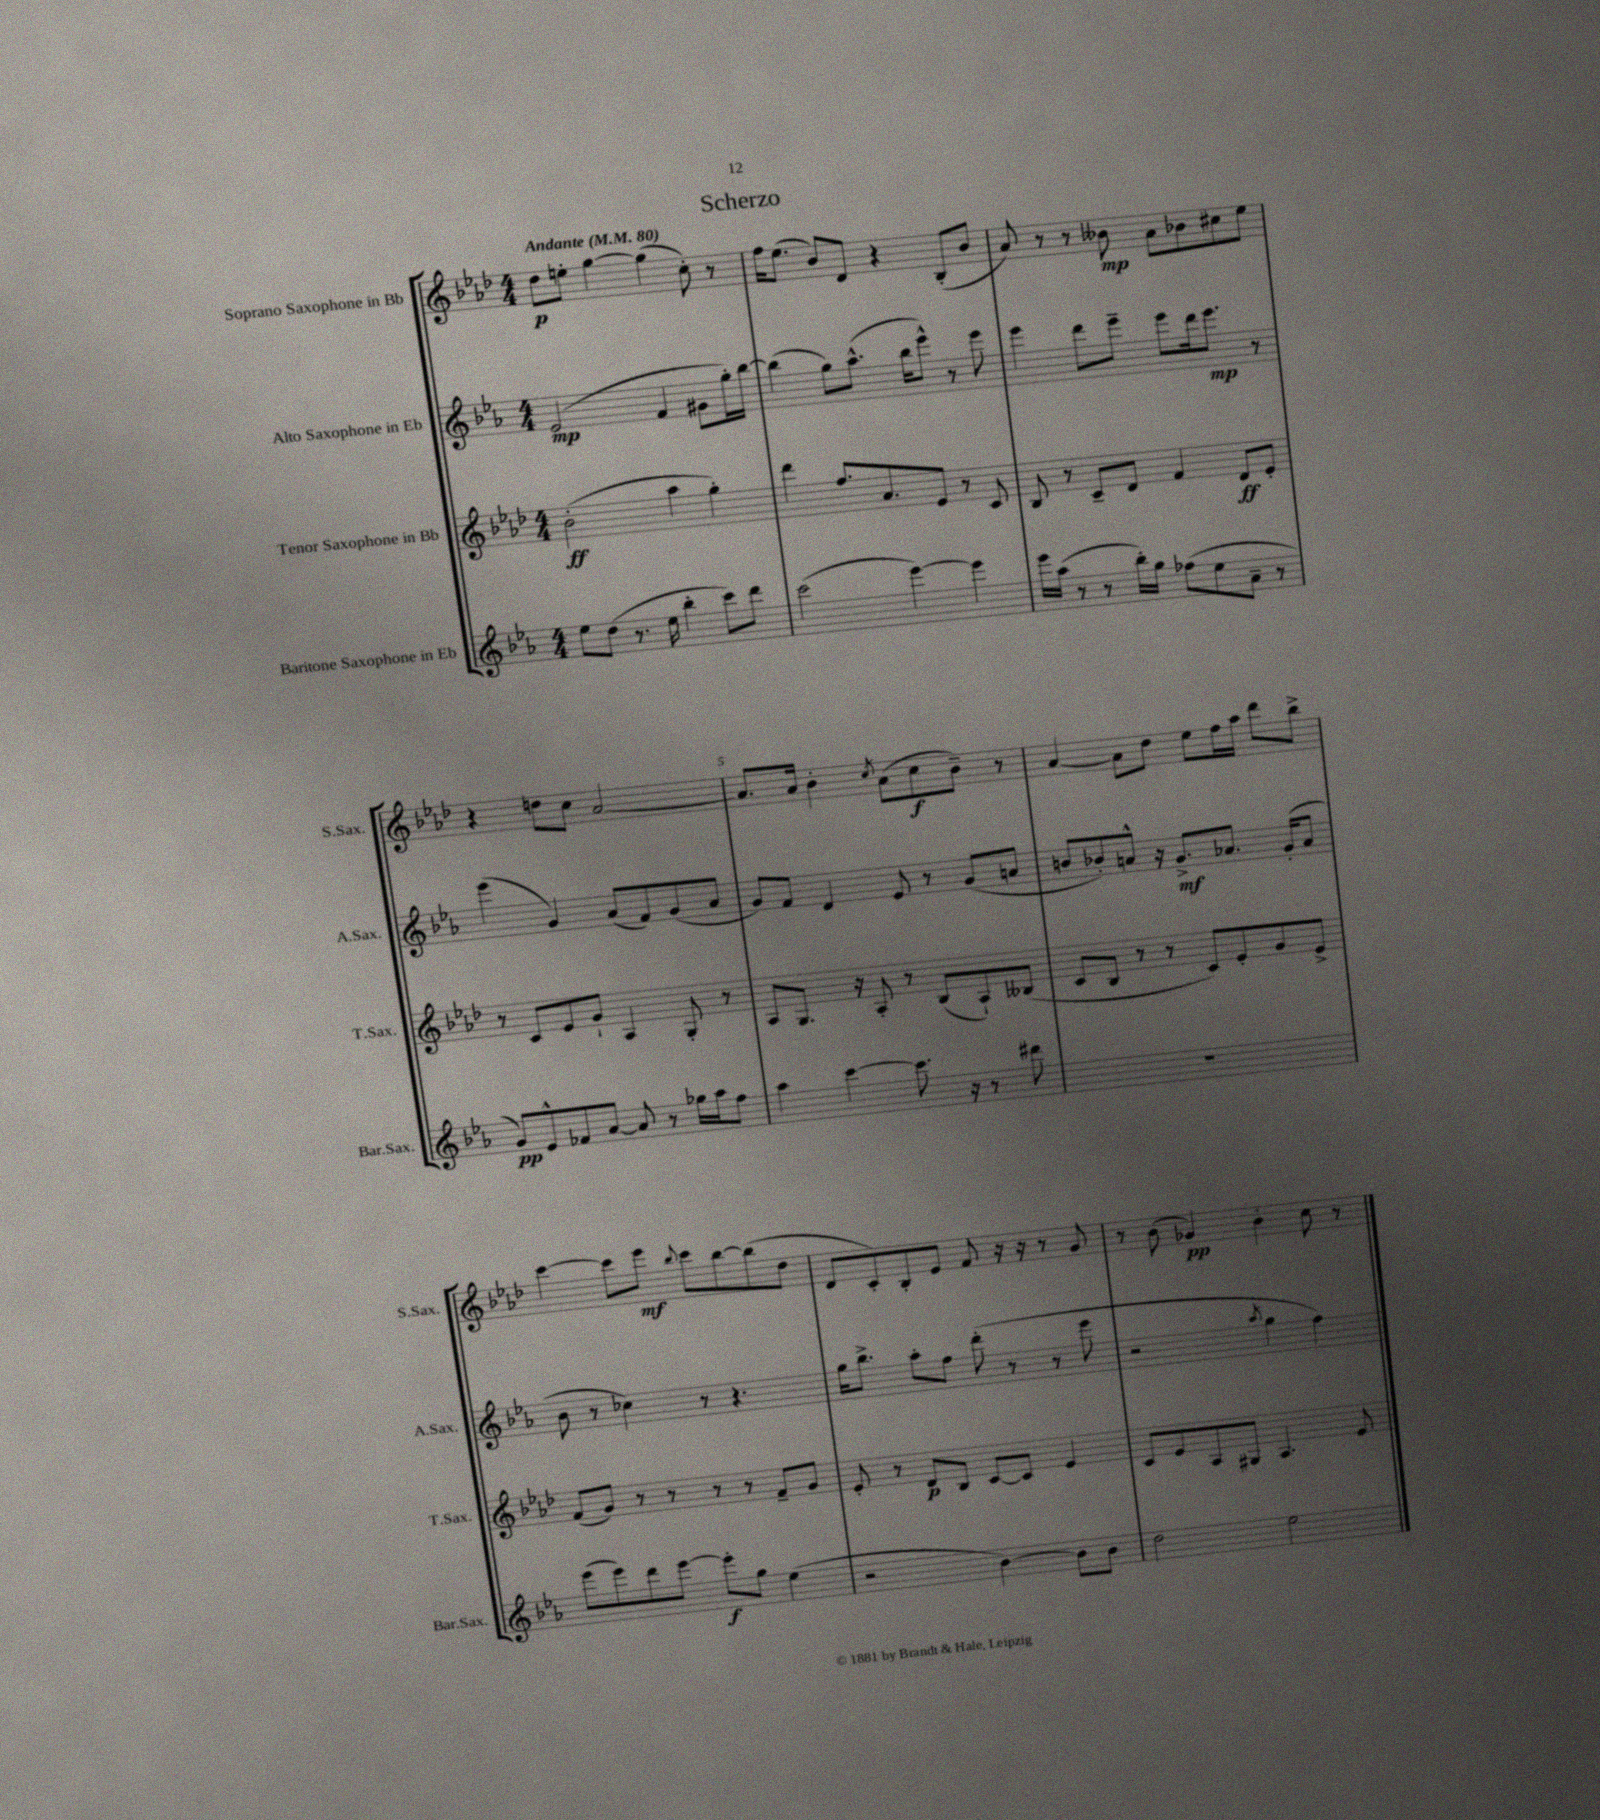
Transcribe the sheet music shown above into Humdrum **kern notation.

**kern	**kern	**kern	**kern
*staff4	*staff3	*staff2	*staff1
*clefG2	*clefG2	*clefG2	*clefG2
*k[b-e-a-]	*k[b-e-a-d-]	*k[b-e-a-]	*k[b-e-a-d-]
*M4/4	*M4/4	*M4/4	*M4/4
*MM80	*MM80	*MM80	*MM80
8ee-	(2b-'	(2e-	8dd-
(8dd	.	.	8ee'
8.r	.	.	[4gg
16ee-	.	.	.
4bb-'	4aa-	4f	(4gg]
8ccc)	4gg')	8g#	8cc')
8ddd	.	16gg')	8r
.	.	[16bb-	.
=	=	=	=
(2ccc	4ddd-	(4bb-]	16ff
.	.	.	(8.ee-
.	8.ff	8gg)	8b-)
.	.	(8.aa-^^	8d-
.	8.a-	.	.
[4eee-)	.	.	4r
.	.	16bb-	.
.	8e-	8eee-^^)	.
4eee-]	8r	8r	(8B-'
.	8c	8eee-	8b-
=	=	=	=
16eee-	8B-	4eee-	8a-)
(16aa-	.	.	.
8r	8r	.	8r
8r	8c~	8ddd	8r
16bb-')	8d-	8eee-~	8b--
16gg	.	.	.
(8ff-	4f	8eee-	8a-
8ee-	.	16ddd	8b-
.	.	8.eee-	.
8a-~	8d-	.	8cc#
8r	8e-'	8r	8ee-
=	=	=	=
8g)	8r	(4eee-	4r
8e-^^	8c	.	.
8f-	8e-	4g)	8dd
[8a-	8g`	.	8cc
8a-]	4A-	(8a-	[2a-
8r	.	8f)	.
16gg-	8G'	(8g	.
16aa-	.	.	.
8ff	8r	8a-	.
=	=	=	=
4aa-	8A-	8g)	8.a-]
.	8.G	8f	.
.	.	.	16a-
[4ccc	.	4d	4b-'
.	16r	.	.
.	8A-'	.	.
.	.	.	8qcc
8.ccc]	8r	8e-	(8a-
.	(8B-	8r	8cc
16r	.	.	.
8r	8A-`)	(8g	8b-~)
8ddd#	(8B--	8a	8r
=	=	=	=
1r	8c	8b	[4a-
.	8B-	8b-')	.
.	8r	8a^^	8a-]
.	8r	16r	8dd-
.	.	8.g^	.
.	8c)	.	8ee-
.	8e-'	8.a-	16ff
.	.	.	16aa-
.	8g	.	8ddd-
.	.	(16g'	.
.	8e-^	8a-	8bb-^
=	=	=	=
(8eee-	(8f	8b-	[4ccc
8eee-)	8g)	8r	.
8ddd	8r	4cc-)	8ccc]
[8eee-	8r	.	8eee-
.	.	.	8qqbb-
8eee-']	8r	8r	8ccc
8gg	8r	4.r	[8bb-
(4ee-	8f~	.	(8bb-]
.	8g	.	8dd-
=	=	=	=
2r	8e-'	16gg	8d-
.	.	8.bb-^	.
.	8r	.	8c')
.	8d-	8aa-'	8B-'
.	8B-	8ff	8e-
[4b-)	[8c	(8ddd'	8f
.	8c]	8r	16r
.	.	.	16r
8b-]	4e-	8r	8r
8b-	.	8eee-	8g
=	=	=	=
2dd	8c	2r	8r
.	8e-	.	(8b-
.	8A-	.	4g-)
.	8G#	.	.
.	.	8qaa-	.
2ee-	4.A-	4gg	4b-'
.	.	4ff)	8cc
.	8e-	.	8r
==	==	==	==
*-	*-	*-	*-
